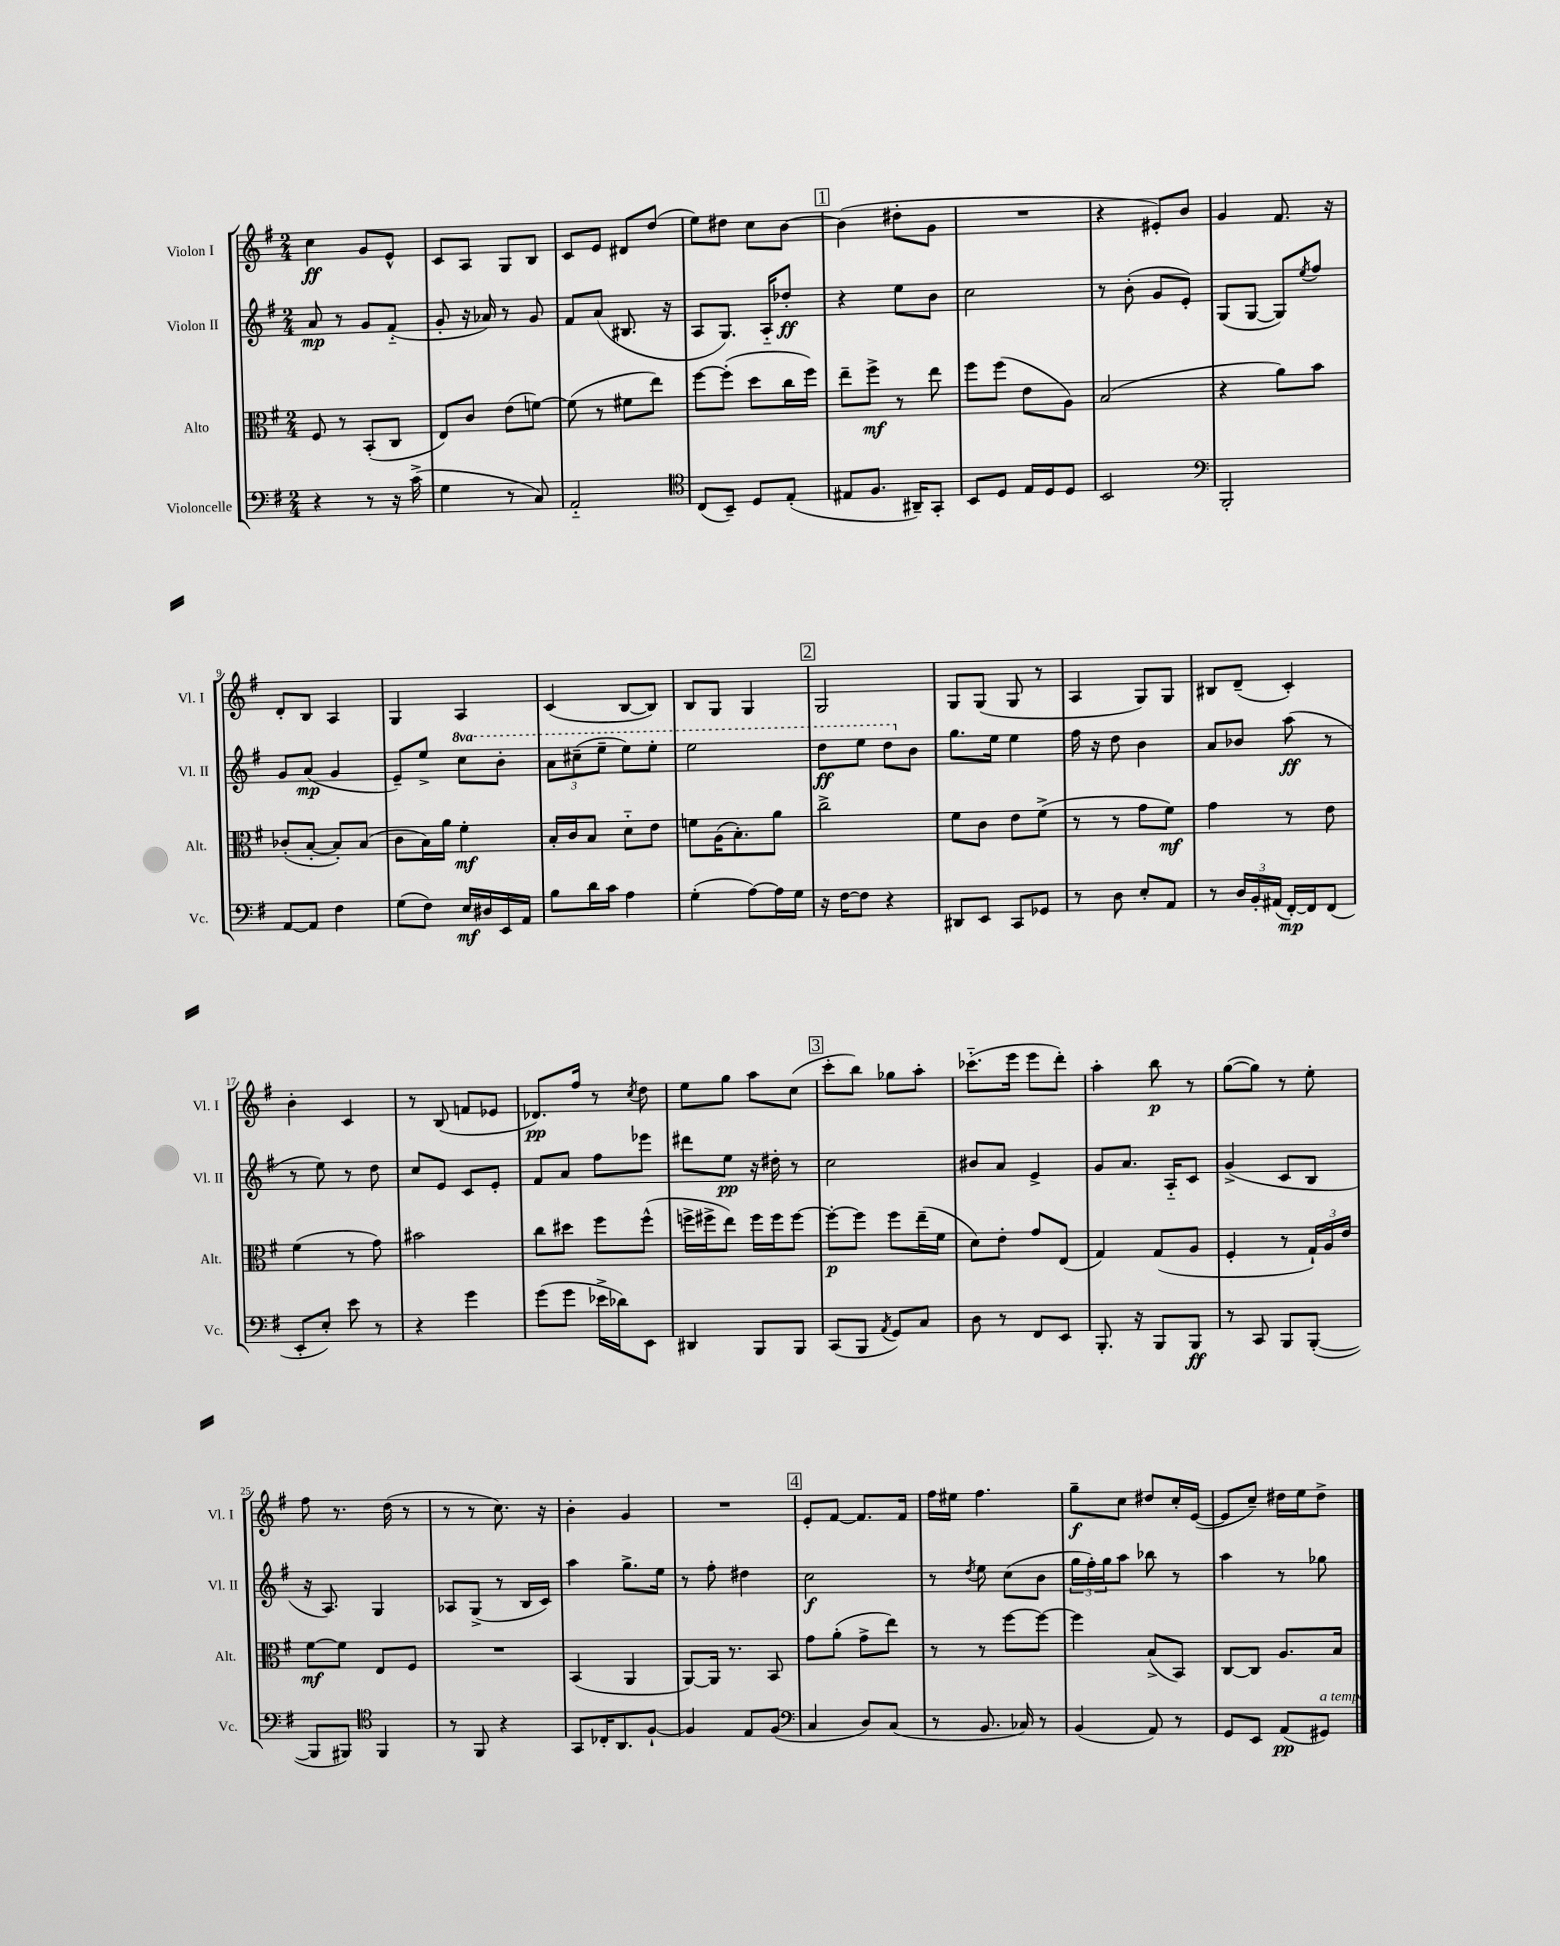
<<
\new StaffGroup <<
\new Staff = "s0" \with { instrumentName = "Violon I" shortInstrumentName = "Vl. I" } {
    \clef treble \key g \major \numericTimeSignature \time 2/4
    c''4\ff g'8 e'8-^ |
    c'8 a8 g8 b8 |
    c'8 e'8 dis'8 d''8( |
    e''8) dis''8 c''8 b'8~ |
    \mark \markup { \box "1" } b'4( dis''8-. g'8 |
    R2 |
    r4 eis'8-.) b'8 |
    g'4 fis'8. r16 |
    d'8-. b8 a4 |
    g4 a4 |
    c'4( b8~ b8) |
    b8 g8 g4 |
    \mark \markup { \box "2" } g2 |
    g8 g8( g8 r8 |
    a4 g8) g8 |
    bis8 d'8--( c'4-.) |
    b'4-. c'4 |
    r8 b8( f'8 ees'8 |
    des'8.\pp) fis''16 r8 \acciaccatura { c''8 } d''8 |
    e''8 g''8 a''8 c''8( |
    \mark \markup { \box "3" } c'''8-. b''8) ges''8 a''8-. |
    ces'''8.-_( e'''16 e'''8 d'''8-.) |
    a''4-. b''8\p r8 |
    g''8~( g''8) r8 e''8-. |
    fis''8 r8. d''16( r8 |
    r8 r8 c''8.) r16 |
    b'4-. g'4 |
    R2 |
    \mark \markup { \box "4" } e'8-. fis'8~ fis'8. fis'16 |
    fis''16 eis''16 fis''4. |
    g''8--\f c''8 dis''8 c''16-. e'16~( |
    e'8 c''8--) dis''16 e''16 dis''8-> \bar "|." |
}
\new Staff = "s1" \with { instrumentName = "Violon II" shortInstrumentName = "Vl. II" } {
    \clef treble \key g \major \numericTimeSignature \time 2/4 \set Staff.ottavationMarkups = #ottavation-simple-ordinals
    a'8\mp r8 g'8 fis'8-_( |
    g'8-. r16 aes'16) r8 g'8 |
    fis'8 a'8( bis8. r16 |
    a8 g8.) a16-_ des''8-.\ff |
    \mark \markup { \box "1" } r4 e''8 b'8 |
    c''2 |
    r8 b'8-.( g'8 e'8-.) |
    g8( g8~ g8) \acciaccatura { e''8 } fis''8 |
    g'8 a'8\mp( g'4 |
    e'8--) e''8-> \ottava #1 c'''8 b''8-. |
    \tuplet 3/2 { a''8 cis'''8--( e'''8-- } e'''8) e'''8-. |
    e'''2 |
    \mark \markup { \box "2" } d'''8\ff e'''8 d'''8 \ottava #0 b'8 |
    g''8. e''16 e''4 |
    fis''16 r16 d''8 b'4 |
    a'8 bes'8 a''8\ff( r8 |
    r8 e''8) r8 d''8 |
    c''8 e'8 c'8 e'8-. |
    fis'8 a'8 fis''8 ees'''8 |
    dis'''8 e''8\pp r16 dis''16-. r8 |
    \mark \markup { \box "3" } c''2 |
    bis'8 a'8 e'4-> |
    g'8 a'8. a16-_ c'8 |
    g'4->( c'8 b8 |
    r16 a8.) g4 |
    aes8 g8->( r8 b16 c'16) |
    a''4 g''8.-> e''16 |
    r8 fis''8-. dis''4 |
    \mark \markup { \box "4" } c''2\f |
    r8 \acciaccatura { d''8 } e''8 c''8( b'8 |
    \tuplet 3/2 { g''16 fis''16-.) g''16 } a''8 bes''8 r8 |
    a''4 r8 ges''8 \bar "|." |
}
\new Staff = "s2" \with { instrumentName = "Alto" shortInstrumentName = "Alt." } {
    \clef alto \key g \major \numericTimeSignature \time 2/4
    fis8 r8 b,8-.( c8 |
    e8) c'8 e'8( f'8~) |
    f'8( r8 fis'8 e''8) |
    fis''8~ fis''8-.( d''8 c''16 fis''16) |
    \mark \markup { \box "1" } e''8-- fis''8->\mf r8 e''8 |
    fis''8 fis''8( e'8 a8) |
    b2( |
    r4 a'8) b'8 |
    ces'8-.( b8~-. b8-.) b8( |
    c'8 b16) a'16 fis'4-.\mf |
    b16-. c'16 b8 d'8-_ e'8 |
    f'8 a16( b8.-.) a'8 |
    \mark \markup { \box "2" } c''2-> |
    fis'8 c'8 e'8 fis'8->( |
    r8 r8 g'8 fis'8\mf) |
    g'4 r8 e'8 |
    fis'4( r8 g'8) |
    bis'2 |
    c''8 dis''8 fis''8 fis''8-^( |
    f''16-> fis''16-> e''8) fis''16 fis''16 fis''8~ |
    \mark \markup { \box "3" } fis''8~-.\p fis''8 fis''8 e''16--( fis'16 |
    d'8) e'8-. g'8 e8( |
    g4) g8( a8 |
    fis4-. r8 \tuplet 3/2 { g16-!) a16 e'16 } |
    fis'8~\mf fis'8 e8 fis8 |
    R2 |
    b,4( a,4 |
    a,8~) a,16 r8. b,8 |
    \mark \markup { \box "4" } g'8 a'8-.( g'8-> e''8) |
    r8 r8 fis''8~ fis''8~ |
    fis''4 b8->( b,8) |
    c8~ c8 a8. b16 \bar "|." |
}
\new Staff = "s3" \with { instrumentName = "Violoncelle" shortInstrumentName = "Vc." } {
    \clef bass \key g \major \numericTimeSignature \time 2/4
    r4 r8 r16 c'16->( |
    g4 r8 c8) |
    a,2-_ |
    \clef tenor c8( b,8--) d8 e8-.( |
    \mark \markup { \box "1" } eis8 fis8. ais,16--) g,8-. |
    b,8 d8 e16 d16 d8 |
    b,2 |
    \clef bass b,,2-. |
    a,8~ a,8 fis4 |
    g8( fis8) e16\mf dis16 e,16 a,16 |
    b8 d'16 c'16 a4 |
    g4-.( a8~) a16 g16 |
    \mark \markup { \box "2" } r16 fis16~ fis8 r4 |
    dis,8 e,8 c,8 ges,8 |
    r8 d8 e8-. a,8 |
    r8 \tuplet 3/2 { d16 b,16-. ais,16( } fis,16~-.\mp) fis,16 fis,8( |
    e,8-. e8-.) e'8 r8 |
    r4 g'4 |
    g'8( g'8 ees'16-> des'16) e,8 |
    dis,4 b,,8 b,,8 |
    \mark \markup { \box "3" } c,8( b,,8 \acciaccatura { a,8 } g,8) c8 |
    d8 r8 fis,8 e,8 |
    b,,8.-. r16 b,,8 b,,8\ff |
    r8 c,8 b,,8 b,,8~-.( |
    b,,8 bis,,8) \clef tenor fis,4 |
    r8 fis,8 r4 |
    g,8 ces16-. a,8. fis8~-! |
    fis4 e8 fis8( |
    \mark \markup { \box "4" } \clef bass c4 d8) c8( |
    r8 b,8. ces16) r8 |
    b,4( a,8) r8 |
    g,8 e,8 a,8\pp( gis,8^\markup { \italic "a tempo" }) \bar "|." |
}
>>
>>
